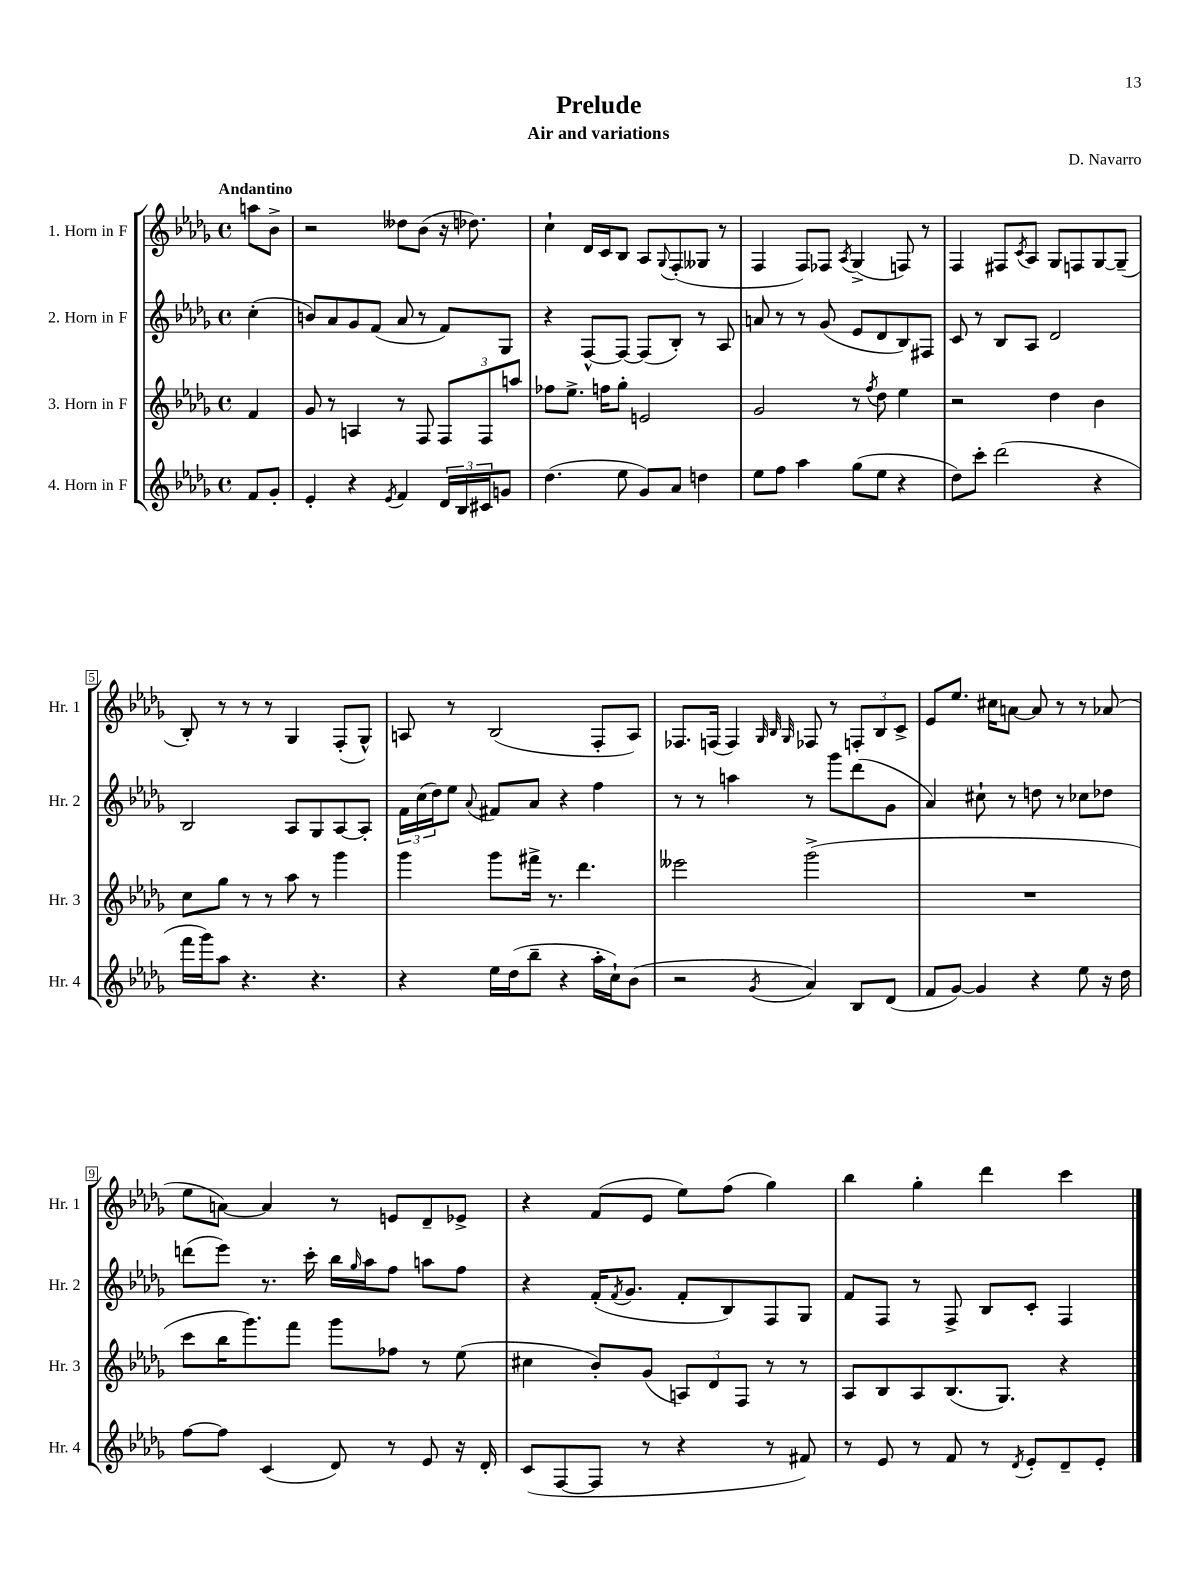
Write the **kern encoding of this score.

**kern	**kern	**kern	**kern
*staff4	*staff3	*staff2	*staff1
*clefG2	*clefG2	*clefG2	*clefG2
*k[b-e-a-d-g-]	*k[b-e-a-d-g-]	*k[b-e-a-d-g-]	*k[b-e-a-d-g-]
*M4/4	*M4/4	*M4/4	*M4/4
*met(c)	*met(c)	*met(c)	*met(c)
8f/L	4f/	(4cc'\	8aa\L
8g-'/J	.	.	8b-^\J
=	=	=	=
4e-'/	8g-/	8b/L)	2r
.	8r	8a-/	.
4r	4A/	8g-/	.
.	.	(8f/J	.
8qe-/	.	.	.
4f/	8r	8a-/	8dd--\L
.	8F/	8r	(8b-\J
24d-/LL	12F/L	8f/L)	16r
24B-/	.	.	.
.	.	.	8.dd-\)
24c#/J	12F/	.	.
8g/J	.	8G-/J	.
.	12aa/J	.	.
=	=	=	=
(4.dd-\	8ff-\L	4r	4cc`\
.	8.ee-^\J	.	.
.	.	[8F^^/L	16d-/LL
.	16ff\LK	.	16c/J
8ee-\	8gg-'\J	8F/_J	8B-/J
8g-/L)	2e/	(8F/]L	8A-/L
.	.	.	8qqG-/
8a-/J	.	8B-'/J)	(8F'/
4dd\	.	8r	8G--/J
.	.	8A-/	8r
=	=	=	=
8ee-\L	2g-/	8a/	4F/
8ff\J	.	8r	.
4aa-\	.	8r	8F/L)
.	.	(8g-/	8F-/J
.	.	.	8qA-/
(8gg-\L	8r	8e-/L	(4G-^/
.	8qff/	.	.
8ee-\J	8dd-\	8d-/	.
4r	4ee-\	8B-/)	8F/)
.	.	8F#/J	8r
=	=	=	=
8dd-\L)	2r	8c/	4F/
8ccc'\J	.	8r	.
(2ddd-\	.	8B-/L	8F#/L
.	.	.	8qc/
.	.	8A-/J	8A-/J
.	4dd-\	2d-/	8G-/L
.	.	.	8F/
4r	4b-\	.	[8G-/
.	.	.	(8G-~/]J
=	=	=	=
16fff\LL	8cc\L	2B-/	8B-'/)
16ggg-\J)	.	.	.
8aa-\J	8gg-\J	.	8r
4.r	8r	.	8r
.	8r	.	8r
.	8aa-\	8A-/L	4G-/
4.r	8r	8G-/	.
.	4ggg-\	[8A-/	(8F'/L
.	.	8A-'/]J	8G-^^/J)
=	=	=	=
4r	4ggg-\	24f\LL	8A/
.	.	(24cc\	.
.	.	24dd-\J)	.
.	.	8ee-\J	8r
.	.	8qqa-/	.
16ee-\LL	8ggg-\L	8f#/L	(2B-/
(16dd-\J	.	.	.
8bb-~\J	16fff#^\Jk	8a-/J	.
.	8.r	.	.
4r	.	4r	.
.	4.ddd-\	.	.
16aa-'\LL	.	4ff\	8F'/L
16cc`\J)	.	.	.
(8b-\J	.	.	8A/J)
=	=	=	=
2r	2eee--\	8r	8.F-/L
.	.	8r	.
.	.	.	(16F/Jk
.	.	4aa\	4F/)
.	.	.	32qqG-/
.	.	.	32qqB-/
8qg-/	.	.	32qqG-/
4a-/)	(2ggg-^\	8r	8F-/
.	.	8ggg-\L	8r
8B-/L	.	(8ddd-\	12F'/L
.	.	.	12B-/
(8d-/J	.	8g-\J	.
.	.	.	12c^/J
=	=	=	=
8f/L	1r	4a-/)	8e-/L
[8g-/J)	.	.	8.ee-/J
4g-/]	.	8cc#`\	.
.	.	.	16cc#\LK
.	.	8r	[8a\J
4r	.	8dd\	8a/]
.	.	8r	8r
8ee-\	.	8cc-\L	8r
16r	.	8dd-\J	(8a-/
16dd-\	.	.	.
=	=	=	=
[8ff\L	8ccc\L	(8ddd\L	8ee-\L
8ff\]J	16bb-\K	8eee-\J)	[8a\J)
.	8.ggg-\)	.	.
(4c/	.	8.r	4a/]
.	8fff\J	.	.
.	.	16ccc'\	.
8d-/)	8ggg-\L	16bb-\LL	8r
.	.	16qqgg-/	.
.	.	16aa-\J	.
8r	8ff-\J	8ff\J	8e/L
8e-/	8r	8aa\L	8d-~/
16r	(8ee-\	8ff\J	8e-^/J
16d-'/	.	.	.
=	=	=	=
(8c/L	4cc#\	4r	4r
[8F/	.	.	.
8F/]J	8b-'/L)	(16f'/LK	(8f/L
.	.	8qf/	.
.	.	8.g-/J	.
8r	(8g-/J	.	8e-/J
4r	12A/L)	8f'/L	8ee-\L)
.	12d-/	.	.
.	.	8B-/)	(8ff\J
.	12F/J	.	.
8r	8r	8F/	4gg-\)
8f#/)	8r	8G-/J	.
=	=	=	=
8r	8A-/L	8f/L	4bb-\
8e-/	8B-/	8F/J	.
8r	8A-/	8r	4gg-'\
8f/	(8.B-/	8F^/	.
8r	.	8B-/L	4ddd-\
.	8.G-/J)	.	.
8qd-/	.	.	.
8e-'/L	.	8c'/J	.
8d-~/	4r	4F/	4ccc\
8e-'/J	.	.	.
==	==	==	==
*-	*-	*-	*-
